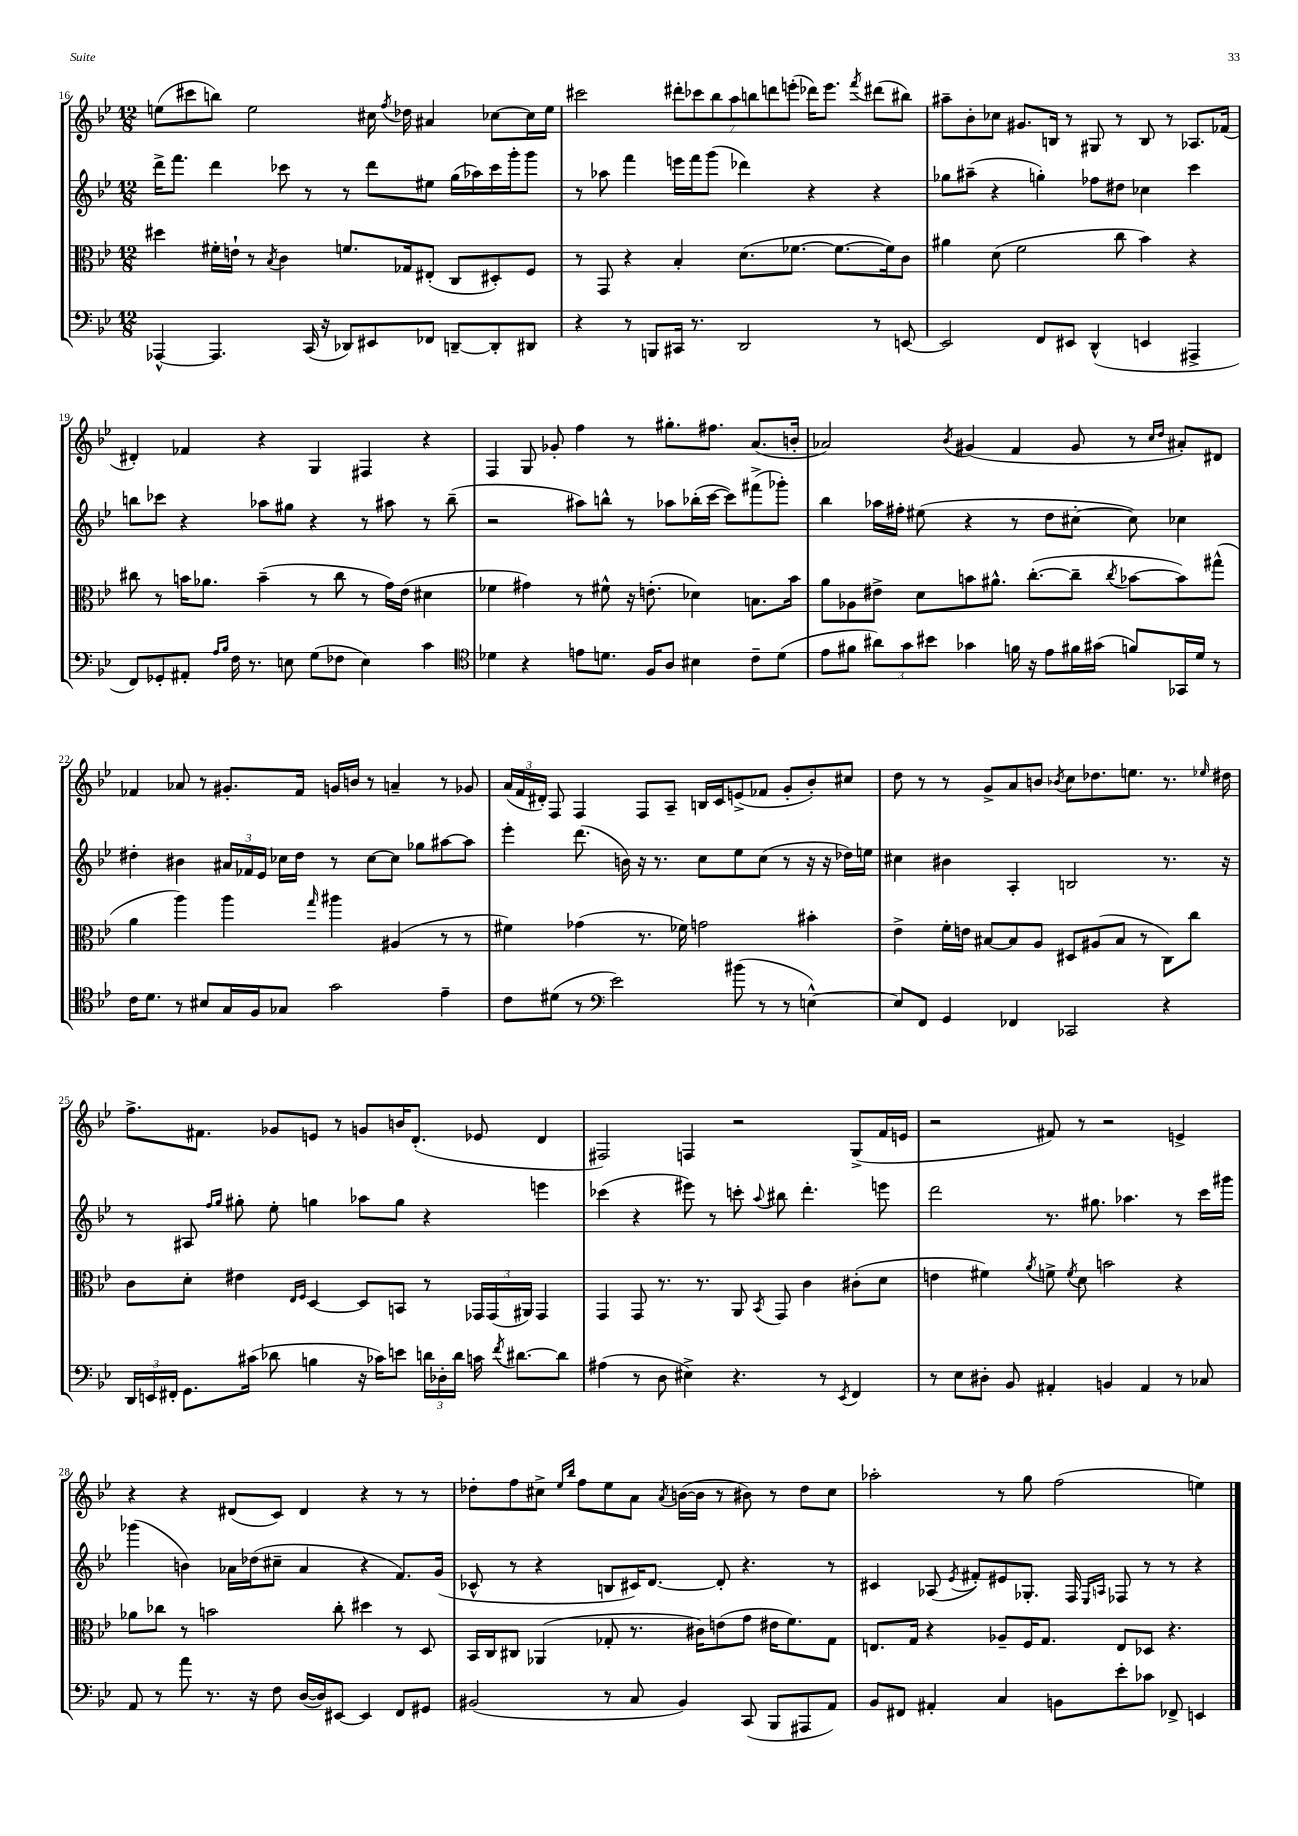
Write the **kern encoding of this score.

**kern	**kern	**kern	**kern
*staff4	*staff3	*staff2	*staff1
*clefF4	*clefC3	*clefG2	*clefG2
*k[b-e-]	*k[b-e-]	*k[b-e-]	*k[b-e-]
*M12/8	*M12/8	*M12/8	*M12/8
[4AAA-^^/	4dd#\	16ddd^\LK	(8ee\L
.	.	8.fff\J	.
.	.	.	8ccc#\
4.AAA-/]	16f#'\LL	4ddd\	8bb\J)
.	16e`\JJ	.	.
.	8r	.	2ee\
.	8qB-/	.	.
.	4c\	8ccc-\	.
(16CC/	.	8r	.
16r	.	.	.
8DD-/L)	8.f/L	8r	.
8EE#/	.	8ddd\L	16cc#\
.	.	.	8qff/
.	16G-/k	.	16dd-\
8FF-/J	(8E#'/J	8ee#\J	4a#/
[8DD~/L	8C/L	(16gg\LL	.
.	.	16aa-\)	.
8DD'/]	8D#'/)	16ccc-\	[8cc-\L
.	.	16ggg'\J	.
8DD#/J	8F/J	8ggg\J	16cc-\]L
.	.	.	16ee\JJ
=	=	=	=
4r	8r	8r	2ccc#\
.	8GG/	8aa-\	.
8r	4r	4fff\	.
8BBB/L	.	.	.
16CC#/Jk	4B-'/	16eee\LL	14ddd#'\L
8.r	.	16fff\J	.
.	.	.	14ccc-\
.	.	(8ggg\J	.
.	.	.	14bb-\
.	.	.	14aa\
2DD/	(8.d\L	4ddd-\)	.
.	.	.	14bb\
.	.	.	14ddd\
.	.	.	(14eee'\J
.	[8.f-\J	.	.
.	.	4r	16ddd-\LK)
.	.	.	8.eee\J
.	8.f-\_L	.	.
.	.	.	8qfff/
8r	.	4r	(8ddd#\L
.	16f-\]k)	.	.
[8EE/	8c\J	.	8bb#\J)
=	=	=	=
2EE/]	4a#\	8gg-\L	8aa#~\L
.	.	(8aa#~\J	8b-'\
.	(8d\	4r	8cc-\J
.	2f\	.	8.g#/L
8FF/L	.	4gg'\)	.
.	.	.	16B/Jk
8EE#/J	.	.	8r
(4DD^^/	.	8ff-\L	8G#/
.	8cc\	8dd#\J	8r
4EE/	4b-\)	4cc-\	8B/
.	.	.	8r
4AAA#^/	4r	4ccc\	8.A-/L
.	.	.	(16f-/Jk
=	=	=	=
8FF/L)	8cc#\	8bb\L	4d#'/)
8GG-'/	8r	8ccc-\J	.
8AA#'/J	16b\LK	4r	4f-/
.	8.a-\J	.	.
16qqA/LL	.	.	.
16qqB-/JJ	.	.	.
16F\	.	.	.
8.r	.	.	.
.	(4b~\	8aa-\L	4r
8E\	.	8gg#\J	.
(8G\L	8r	4r	4G/
8F-\J	8cc#\	.	.
4E\)	8r	8r	4F#/
.	16g\LL)	8aa#\	.
.	(16e-\JJ	.	.
4c\	4d#\	8r	4r
.	.	(8bb~\	.
=	=	=	=
*clefC4	*	*	*
4d-\	4f-\	2r	4F/
4r	4g#\)	.	8G/
.	.	.	8g-'/
8e\L	8r	8aa#\L)	4ff\
8.d\J	8f#^^\	8bb^^\J	.
.	16r	8r	8r
16F/LK	(8.e'\	.	.
8A/J	.	8aa-\L	8.gg#'\L
4B#\	4d-\)	(16bb-'\L	.
.	.	[16ccc\JJ	8.ff#\J
.	.	8ccc\]L)	.
8c~\L	8.B\L	(8fff#^\	(8.a/L
(8d\J	.	8ggg-'\J)	.
.	16b-\Jk	.	16b'/Jk
=	=	=	=
8e-\L	8a\L	4bb-\	2a-/)
8f#\J	8A-\	.	.
12a#\L)	8e#^\J	16aa-\LL	.
.	.	16ff#'\JJ	.
12g\	.	.	.
.	8d\L	(8ee#\	.
12b#\J	.	.	.
.	.	.	8qb-/
4g-\	8b\	4r	(4g#/
.	8.a#^^\J	.	.
16f\	.	8r	4f/
16r	([8.cc'\L	.	.
8e-\L	.	8dd\L	.
16f#\L	8cc~\]J	[8cc#'\J	8g#/
(16g#\JJ	.	.	.
.	8qcc/	.	.
8f/L)	[8b-\L	8cc#\])	8r
.	.	.	16qqcc/LL
.	.	.	16qqdd/JJ
16GG-/L	8b-\])	4cc-\	8a#'/L)
16d/JJ	.	.	.
8r	(8gg#^^\J	.	8d#/J
=	=	=	=
16c\LK	4a\	4dd#'\	4f-/
8.d\J	.	.	.
8r	4aa\)	4b#\	8a-/
8B#/L	.	.	8r
16G/L	4aa\	24a#/LL	8.g#'/L
.	.	24f-/	.
16F/J	.	.	.
.	.	24e-/JJ	.
8G-/J	.	16cc-\LL	.
.	.	16dd#\JJ	16f-/Jk
.	16qqgg/	.	.
2g\	4aa#\	8r	16g/LL
.	.	.	16b/JJ
.	.	[8cc-\L	8r
.	(4A#/	8cc-\]J	4a~/
.	.	8gg-\L	.
4e-~\	8r	[8aa#\	8r
.	8r	8aa#\]J	8g-/
=	=	=	=
8c\L	4f#\)	4eee-'\	(24a/LL
.	.	.	24f/
.	.	.	24d#'/JJ)
(8d#\J	.	.	8F/
8r	(4g-\	(8.ddd\	4F/
*clefF4	*	*	*
2e-\)	.	.	.
.	.	16b\)	.
.	8.r	16r	8F/L
.	.	8.r	.
.	.	.	8A~/J
.	16f-\)	.	.
.	2g\	8cc\L	16B/LL
.	.	.	16c/J
(8b#\	.	8ee-\	(8e^/
8r	.	(8cc\J	8f-/J
8r	.	8r	8g'/L
[4E^^\)	4b#'\	16r	8b-'/)
.	.	16r	.
.	.	16dd-\LL)	8cc#/J
.	.	16ee\JJ	.
=	=	=	=
8E/]L	4e-^\	4cc#\	8dd\
8FF/J	.	.	8r
4GG/	16f'\LL	4b#\	8r
.	16e\JJ	.	.
.	[8B#/L	.	8g^/L
4FF-/	8B#/]	4A'/	8a/
.	8A/J	.	8b/J
.	.	.	8qb-/
2CC-/	8D#/L	2B/	8cc\L
.	(8A#/	.	8.dd-\
.	8B#/J	.	.
.	.	.	8.ee\J
.	8r	.	.
4r	8C\L)	8.r	8.r
.	8cc\J	.	.
.	.	.	16qqee-/
.	.	16r	16dd#\
=	=	=	=
24DD/LL	8c\L	8r	8.ff^\L
24EE/	.	.	.
24FF#'/JJ	.	.	.
8.GG\L	8d'\J	8A#/	.
.	.	.	8.f#\J
.	.	16qqff/LL	.
.	.	16qqgg/JJ	.
.	4e#\	8gg#'\	.
(16c#\Jk	.	.	.
8d-\	.	8ee-'\	8g-/L
.	16qqE-/LL	.	.
.	16qqF/JJ	.	.
4B\	[4D/	4gg\	8e/J
.	.	.	8r
16r	8D/]L	8aa-\L	8g/L
16c-\LK)	.	.	.
8e\J	8BB/J	8gg\J	16b/K
.	.	.	(8.d'/J
24d\LL	8r	4r	.
24D-'\	.	.	.
24d\JJ	.	.	.
16c\	24GG-/LL	.	8e-/
.	(24GG-/	.	.
8qf/	.	.	.
[8.d#\L	.	.	.
.	24AA#/JJ)	.	.
.	4GG-/	4eee\	4d/
8d#\]J	.	.	.
=	=	=	=
(4A#\	4GG/	(4ccc-\	2F#/)
8r	8GG/	4r	.
8D\	8.r	.	.
4E#^\)	.	8eee#\)	4F/
.	8.r	.	.
.	.	8r	.
4.r	8AA/	8ccc'\	2r
.	8qBB-/	8qqaa/	.
.	8GG/	8bb#\	.
.	4c\	4.ddd'\	.
8r	.	.	.
8qEE-/	.	.	.
4FF/	(8c#'\L	.	(8G^/L
.	8d\J	8eee\	16f/L
.	.	.	16e/JJ
=	=	=	=
8r	4e\	2ddd\	2r
8E-\L	.	.	.
8D#'\J	4f#\)	.	.
8BB-/	.	.	.
.	8qa/	.	.
4AA#'/	8f^\	8.r	8f#/)
.	8qf/	.	.
.	8d\	.	8r
.	.	8.gg#\	.
4BB/	2b\	.	2r
.	.	4.aa-\	.
4AA#/	.	.	.
8r	4r	8r	4e^/
8C-/	.	16ccc\LL	.
.	.	16ggg#\JJ	.
=	=	=	=
8AA/	8a-\L	(4ggg-\	4r
8r	8cc-\J	.	.
8a\	8r	4b\)	4r
8.r	2b\	.	.
.	.	16a-\LL	(8d#/L
16r	.	(16dd-\J	.
8F\	.	8cc#~\J	8c/J)
([16D/LL	.	4a-/	4d#/
16D/]J)	.	.	.
[8EE#/J	8cc-'\	.	.
4EE#/]	4dd#\	4r	4r
8FF/L	8r	8.f/L)	8r
8GG#/J	8D/	.	8r
.	.	(16g/Jk	.
=	=	=	=
(2BB#/	16BB-/LL	8c-^^/	8dd-'\L
.	16C/J	.	.
.	8C#/J	8r	8ff\
.	(4AA-/	4r	8cc#^\J
.	.	.	16qqee-/LL
.	.	.	16qqbb-/JJ
.	.	.	8ff\L
8r	8G-'/	8B/L	8ee-\
8C/	8.r	16c#/K)	8a\J
.	.	[8.d/J	.
.	.	.	8qa/
4BB#/)	.	.	([16b\LL
.	16c#\LK)	.	16b\]JJ
.	(8e\	8d'/]	8r
(8CC/	8g\J	4.r	8b#\)
8BBB-/L	16e#\LK	.	8r
.	8.f\)	.	.
8AAA#/	.	.	8dd-\L
8AA/J)	8G-\J	8r	8cc#\J
=	=	=	=
8BB-/L	8.E/L	4c#/	2aa-'\
8FF#/J	.	.	.
.	16G/Jk	.	.
4AA#'/	4r	(8A-/	.
.	.	8qe-/	.
.	.	8f#'/L)	.
4C/	8A-~/L	8e#/	8r
.	16F/K	8.G-'/J	8gg\
.	8.G/J	.	.
8BB\L	.	.	(2ff\
.	.	16F/	.
.	.	16qqE-/LL	.
.	.	16qqA/JJ	.
8e-'\	8E/L	8F-/	.
8c-\J	8D-/J	8r	.
8FF-^/	4.r	8r	.
4EE/	.	4r	4ee\)
==	==	==	==
*-	*-	*-	*-
